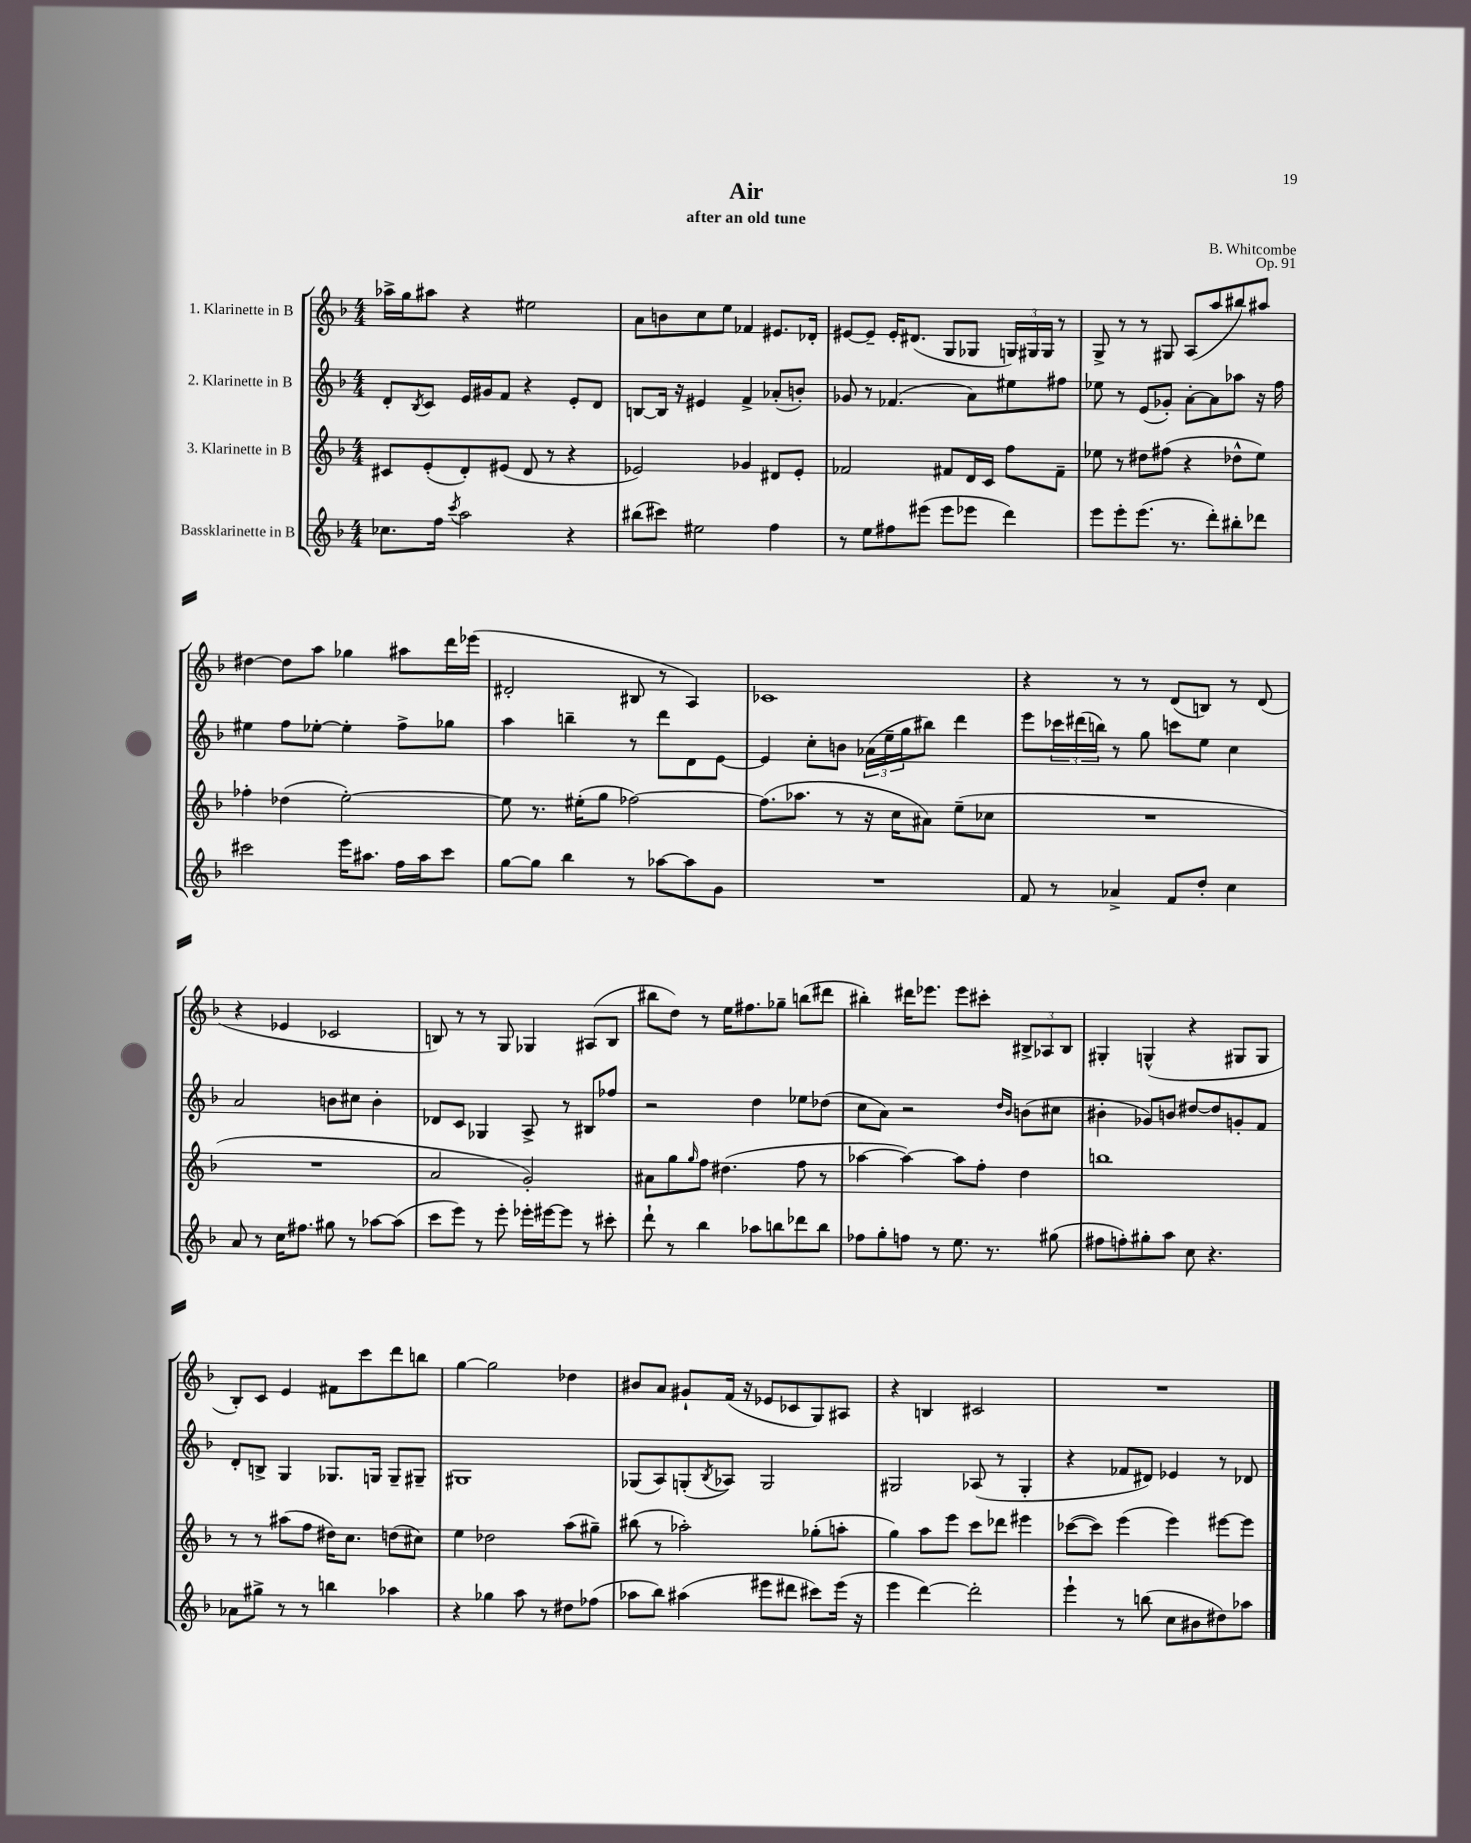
\header { title = "Air" composer = "B. Whitcombe" subtitle = "after an old tune" opus = "Op. 91" }
<<
\new StaffGroup <<
\new Staff = "s0" \with { instrumentName = "1. Klarinette in B" } {
    \clef treble \key f \major \numericTimeSignature \time 4/4
    aes''16-> g''16 ais''8 r4 eis''2 |
    a'8 b'8 c''8 e''8 fes'4 eis'8. des'16-. |
    eis'8~ eis'8-- eis'16-. dis'8.( g8 ges8 \tuplet 3/2 { g16) gis16 gis16 } r8 |
    g8-> r8 r8 gis8 a8( a''8 bis''8) ais''8 |
    dis''4~ dis''8 a''8 ges''4 ais''8 d'''16 ees'''16( |
    dis'2-. bis8 r8 a4) |
    ces'1 |
    r4 r8 r8 d'8( b8) r8 d'8( |
    r4 ees'4 ces'2 |
    b8) r8 r8 g8 ges4 ais8( b8 |
    bis''8 d''8) r8 e''16 fis''8. ges''8-- b''8( dis'''8 |
    bis''4-.) dis'''16 ees'''8. ees'''8 cis'''8-. \tuplet 3/2 { bis8-> aes8 bis8 } |
    gis4-. g4-^( r4 gis8 gis8 |
    bes8-.) c'8 e'4 fis'8 c'''8 d'''8 b''8 |
    g''4~ g''2 des''4 |
    bis'8 a'8 gis'8-! f'16( r16 ees'8 ces'8 g8) ais8 |
    r4 b4 cis'2 |
    R1 \bar "|." |
}
\new Staff = "s1" \with { instrumentName = "2. Klarinette in B" } {
    \clef treble \key f \major \numericTimeSignature \time 4/4
    d'8-. \acciaccatura { bes8 } c'8 e'16 gis'16 f'8 r4 e'8-. d'8 |
    b8~ b16 r16 eis'4 f'4-> aes'8-.( b'8-.) |
    ges'8 r8 fes'4.( a'8) eis''8 fis''8 |
    ees''8 r8 e'8( ges'8-.) a'8~-. a'8 aes''8 r16 f''16 |
    eis''4 f''8 ees''8~-. ees''4-. f''8-> ges''8 |
    a''4 b''4-- r8 d'''8 d'8 e'8~ |
    e'4 c''8-. b'8 \tuplet 3/2 { aes'16( e''16-- g''16 } bis''8) d'''4 |
    e'''8 \tuplet 3/2 { ces'''16 dis'''16( b''16) } r8 g''8 c'''8 e''8 c''4 |
    a'2 b'8 cis''8 b'4-. |
    des'8 c'8 ges4 a8-> r8 bis8 fes''8 |
    r2 d''4 ees''8 des''8( |
    c''8 a'8) r2 \grace { d''16 bes'16 } b'8( cis''8 |
    bis'4-. ges'8) b'8 dis''8~ dis''8 g'8-. f'8 |
    d'8-. b8-> g4 ges8. g16 g8-- gis8-- |
    gis1 |
    ges8( a8) g8-.( \acciaccatura { bes8 } aes8) g2 |
    gis2 aes8( r8 gis4-. |
    r4 fes'8 dis'8) ees'4 r8 des'8 \bar "|." |
}
\new Staff = "s2" \with { instrumentName = "3. Klarinette in B" } {
    \clef treble \key f \major \numericTimeSignature \time 4/4
    cis'8 e'8-.( d'8-.) eis'8( d'8 r8 r4 |
    ees'2) ges'4 dis'8 ees'8-. |
    fes'2 fis'8 d'16 c'16 f''8 fis'8-- |
    ees''8 r8 dis''8 fis''8( r4 des''8-^ ees''8) |
    fes''4-. des''4( e''2~-.) |
    e''8 r8. eis''16-.( g''8 fes''2~) |
    fes''8.( aes''8. r8 r16 c''16 ais'8) e''8--( ces''8 |
    R1 |
    R1 |
    a'2 g'2-.) |
    ais'8 g''8 \grace { g''16 } f''8 dis''4.( f''8 r8 |
    aes''4~ aes''4~) aes''8 f''8-. d''4 |
    b''1 |
    r8 r8 ais''8( f''8 dis''16) c''8. d''8( cis''8) |
    e''4 des''2 a''8( gis''8--) |
    bis''8( r8 aes''2-.) ges''8-.( a''8-. |
    g''4) a''8 e'''8 c'''8 des'''8 eis'''4 |
    ces'''8~( ces'''8) e'''4( e'''4) eis'''8~ eis'''8 \bar "|." |
}
\new Staff = "s3" \with { instrumentName = "Bassklarinette in B" } {
    \clef treble \key f \major \numericTimeSignature \time 4/4
    ces''8. f''16 \acciaccatura { c'''8 } a''2 r4 |
    bis''8( cis'''8) eis''2 f''4 |
    r8 e''8 fis''8 eis'''8( eis'''8 ees'''8 d'''4) |
    e'''8 e'''8-. e'''8.( r8. d'''8-.) bis''8-. des'''8 |
    cis'''2 e'''16 ais''8. f''16 ais''16 cis'''8 |
    g''8~ g''8 bes''4 r8 aes''8~ aes''8 g'8 |
    R1 |
    f'8 r8 aes'4-> f'8 d''8-. c''4 |
    a'8 r8 c''16 fis''8. gis''8 r8 aes''8~ aes''8( |
    c'''8 e'''8) r8 e'''8-. ees'''16-. eis'''16~ eis'''8 r8 cis'''8-. |
    d'''8-! r8 bes''4 aes''8 b''8 des'''8 b''8 |
    fes''8 g''8-. f''8 r8 e''8. r8. gis''8( |
    fis''8 f''8-.) gis''8-. a''8 c''8 r4. |
    aes'8 gis''8-> r8 r8 b''4 aes''4 |
    r4 ges''4 a''8 r8 dis''8 fes''8( |
    aes''8 bes''8) ais''4( eis'''8 dis'''8 cis'''8) eis'''16( r16 |
    e'''4 d'''4~) d'''2-. |
    e'''4-! r8 b''8( c''8 bis'8 dis''8) aes''8 \bar "|." |
}
>>
>>
\layout { \context { \Score \remove "Bar_number_engraver" } }
